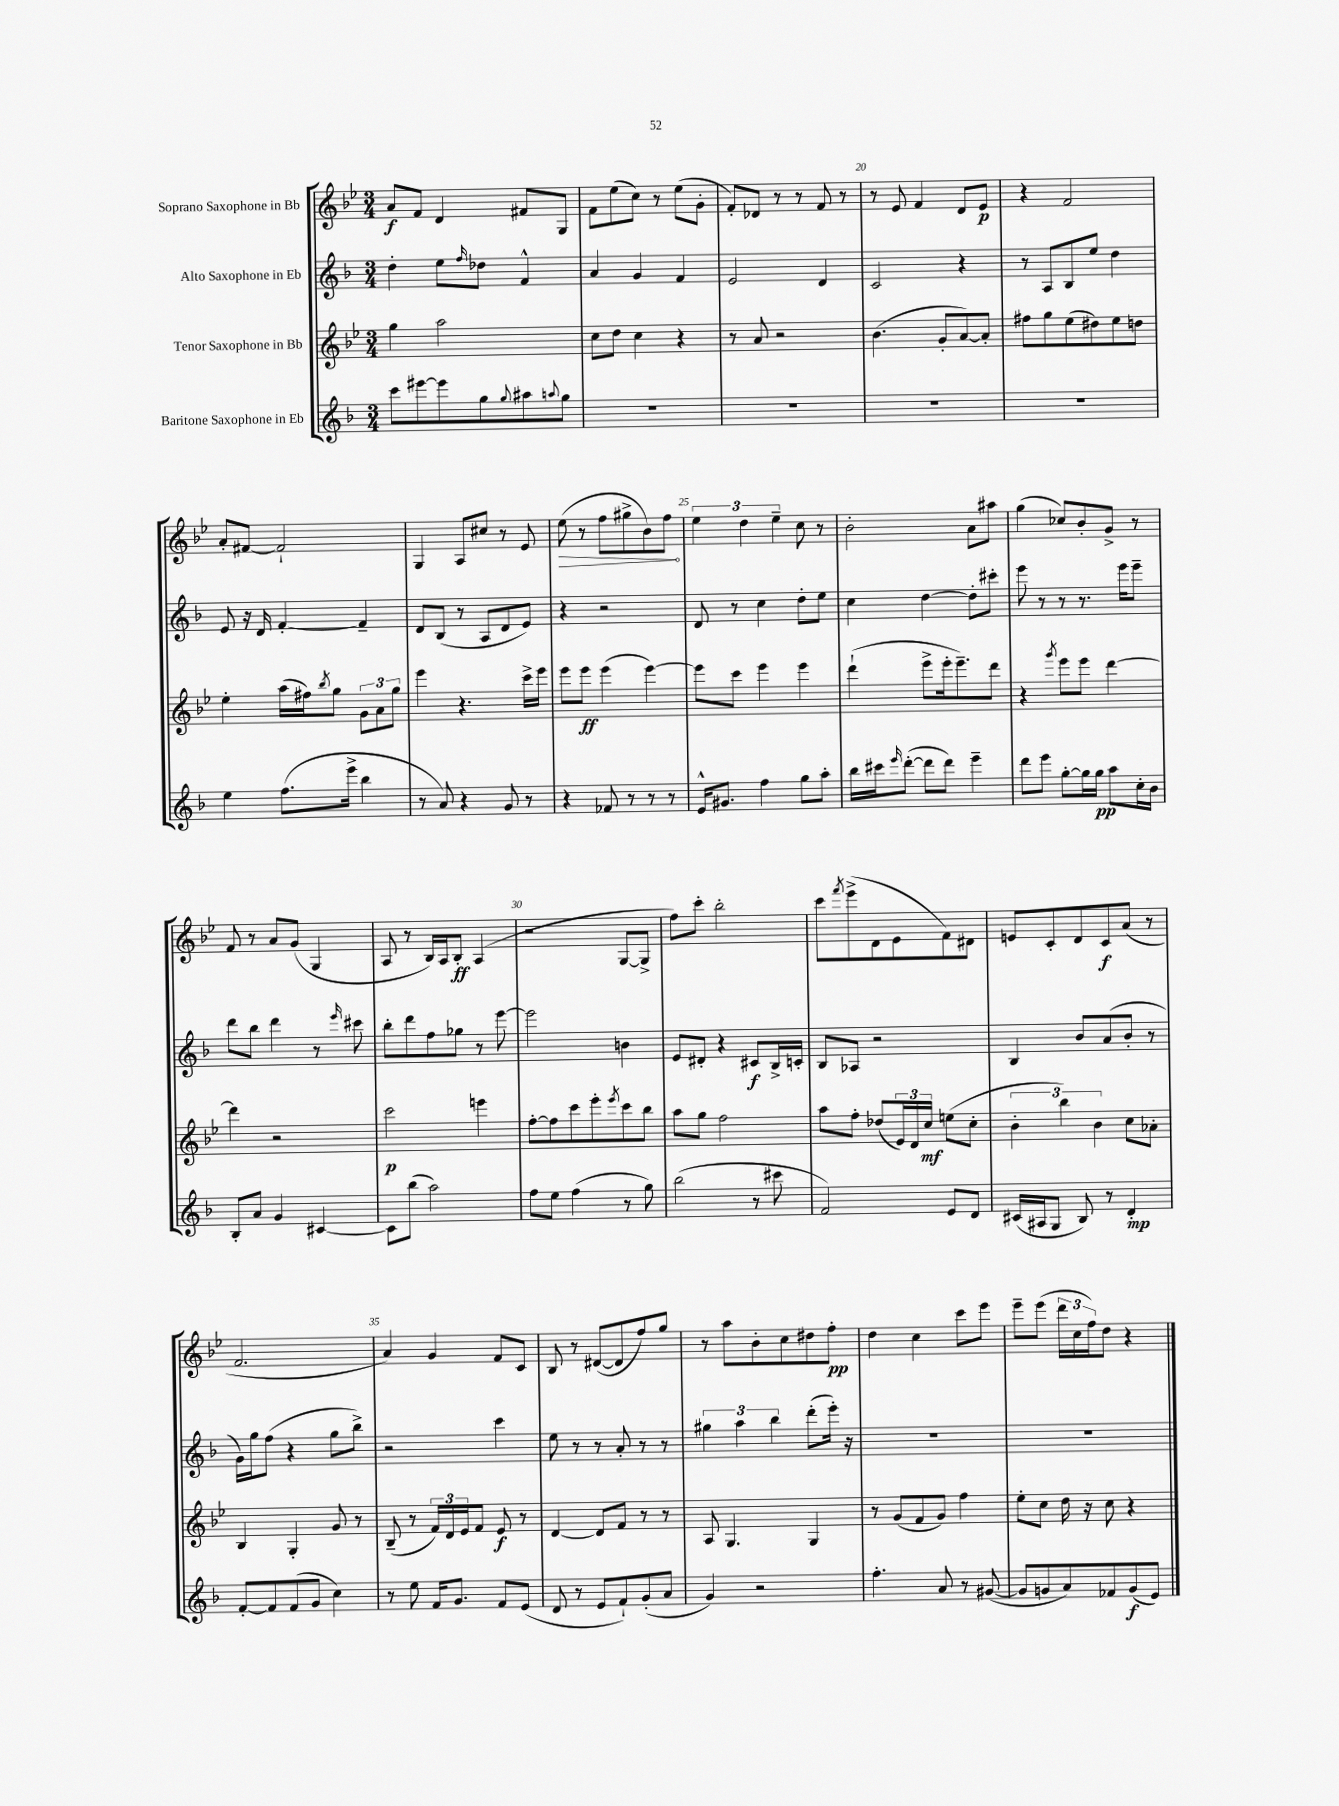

**kern	**dynam	**kern	**dynam	**kern	**dynam	**kern	**dynam
*part4	*part4	*part3	*part3	*part2	*part2	*part1	*part1
*staff4	*staff4	*staff3	*staff3	*staff2	*staff2	*staff1	*staff1
*I"Baritone Saxophone in Eb	*	*I"Tenor Saxophone in Bb	*	*I"Alto Saxophone in Eb	*	*I"Soprano Saxophone in Bb	*
*clefG2	*	*clefG2	*	*clefG2	*	*clefG2	*
*k[b-]	*	*k[b-e-]	*	*k[b-]	*	*k[b-e-]	*
*M3/4	*	*M3/4	*	*M3/4	*	*M3/4	*
=17	=17	=17	=17	=17	=17	=17	=17
8ccc\L	.	4gg\	.	4dd'\	.	8a/L	f
[8eee#X\	.	.	.	.	.	8f/J	.
8eee#\]	.	2aa\	.	8ee\L	.	4d/	.
.	.	.	.	16qqff/	.	.	.
8gg\	.	.	.	8dd-X\J	.	.	.
8qqgg/	.	.	.	.	.	.	.
8aa#X\	.	.	.	4f^^/	.	8f#X/L	.
8qqaan/	.	.	.	.	.	.	.
8gg\J	.	.	.	.	.	8G/J	.
=18	=18	=18	=18	=18	=18	=18	=18
2.r	.	8cc\L	.	4a/	.	8f\L	.
.	.	8dd\J	.	.	.	(8ee-\	.
.	.	4cc\	.	4g/	.	8cc\J)	.
.	.	.	.	.	.	8r	.
.	.	4r	.	4f/	.	(8ee-\L	.
.	.	.	.	.	.	8g'\J	.
=19	=19	=19	=19	=19	=19	=19	=19
2.r	.	8r	.	2e/	.	8f'/L)	.
.	.	8a/	.	.	.	8d-X/J	.
.	.	2r	.	.	.	8r	.
.	.	.	.	.	.	8r	.
.	.	.	.	4d/	.	8f/	.
.	.	.	.	.	.	8r	.
=20	=20	=20	=20	=20	=20	=20	=20
2.r	.	(4.b-\	.	2c/	.	8r	.
.	.	.	.	.	.	8e-/	.
.	.	.	.	.	.	4f/	.
.	.	8g'/L	.	.	.	.	.
.	.	[8a/)	.	4r	.	8d/L	.
.	.	8a'/J]	.	.	.	8e-/J	p
=21	=21	=21	=21	=21	=21	=21	=21
2.r	.	8ff#X\L	.	8r	.	4r	.
.	.	8gg\	.	8A/L	.	.	.
.	.	(8ee-\	.	8B-/	.	2f/	.
.	.	8dd#X\)	.	8ee/J	.	.	.
.	.	8ee-\	.	4dd\	.	.	.
.	.	8ddn\J	.	.	.	.	.
!!LO:LB:g=z
=22	=22	=22	=22	=22	=22	=22	=22
4ee\	.	4ee-'\	.	8e/	.	8a'/L	.
.	.	.	.	16r	.	[8f#X/J	.
.	.	.	.	16d/	.	.	.
(8.ff\L	.	(16aa\LL	.	[4f'/	.	2f#`/]	.
.	.	16ff#X\J)	.	.	.	.	.
.	.	8qbb-/	.	.	.	.	.
.	.	8gg\J	.	.	.	.	.
16eee^\Jk	.	.	.	.	.	.	.
4bb-\	.	12g\L	.	4f~/]	.	.	.
.	.	12a\	.	.	.	.	.
.	.	12gg\J	.	.	.	.	.
=23	=23	=23	=23	=23	=23	=23	=23
8r	.	4eee-\	.	8d/L	.	4G/	.
8a/)	.	.	.	(8B-/J	.	.	.
4r	.	4.r	.	8r	.	8A/L	.
.	.	.	.	8A/L	.	8cc#X/J	.
8g/	.	.	.	8d/	.	8r	.
8r	.	16ccc^\LL	.	8e/J)	.	8e-/	.
.	.	16eee-\JJ	.	.	.	.	.
=24	=24	=24	=24	=24	=24	=24	=24
!	!	!	!	!	!	!	!LO:HP:b
4r	.	8eee-\L	.	4r	.	(8ee-\	>
.	.	8eee-\J	ff	.	.	8r	.
8f-X/	.	(4eee-\	.	2r	.	8ff\L	.
8r	.	.	.	.	.	8gg#X^\	.
8r	.	[4eee-\)	.	.	.	8b-\)	.
8r	.	.	.	.	.	8ff\J	.
.	.	.	.	.	.	.	]
=25	=25	=25	=25	=25	=25	=25	=25
16e^^/KL	.	8eee-\L]	.	8d/	.	6ee-\	.
8.g#X/J	.	.	.	.	.	.	.
.	.	8ccc\J	.	8r	.	.	.
.	.	.	.	.	.	6dd\	.
4ff\	.	4eee-\	.	4cc\	.	.	.
.	.	.	.	.	.	6ee-~\	.
8gg\L	.	4eee-\	.	8dd'\L	.	8cc\	.
8aa'\J	.	.	.	8ee\J	.	8r	.
=26	=26	=26	=26	=26	=26	=26	=26
16bb-\LL	.	(4ddd`\	.	4cc\	.	2b-'\	.
16ccc#X\J	.	.	.	.	.	.	.
16qqeee/	.	.	.	.	.	.	.
([8ddd'\J	.	.	.	.	.	.	.
8ddd\L]	.	8eee-^\L	.	[4dd\	.	.	.
8ddd\J)	.	16eee-'\k	.	.	.	.	.
.	.	8.eee-~\)	.	.	.	.	.
4eee~\	.	.	.	8dd'\L]	.	8a\L	.
.	.	8ddd\J	.	8ccc#X'\J	.	8aa#X\J	.
=27	=27	=27	=27	=27	=27	=27	=27
8ddd\L	.	4r	.	8eee\	.	(4gg\	.
8eee\J	.	.	.	8r	.	.	.
.	.	8qggg/	.	.	.	.	.
[8gg'\L	.	8eee-\L	.	8r	.	8cc-X/L)	.
16gg\L]	.	8eee-\J	.	8.r	.	8b-'/	.
16gg\JJ	pp	.	.	.	.	.	.
8aa\L	.	[4ddd\	.	.	.	8g^/J	.
.	.	.	.	16eee\KL	.	.	.
16cc'\L	.	.	.	8eee~\J	.	8r	.
16b-\JJ	.	.	.	.	.	.	.
!!LO:LB:g=z
=28	=28	=28	=28	=28	=28	=28	=28
8B-'/L	.	4ddd\]	.	8ddd\L	.	8f/	.
8a/J	.	.	.	8bb-\J	.	8r	.
4g/	.	2r	.	4ddd\	.	8a/L	.
.	.	.	.	.	.	(8g/J	.
[4c#X/	.	.	.	8r	.	4G/	.
.	.	.	.	16qqeee/	.	.	.
.	.	.	.	8ccc#X\	.	.	.
=29	=29	=29	=29	=29	=29	=29	=29
8c#\L]	.	2ccc\	p	8bb-'\L	.	8A/	.
(8bb-\J	.	.	.	8ddd\	.	8r	.
2aa\)	.	.	.	8ff\	.	16B-/LL)	.
.	.	.	.	.	.	16A/J	.
.	.	.	.	8gg-X\J	.	8B-'/J	ff
.	.	4eeen\	.	8r	.	(4A/	.
.	.	.	.	[8eee\	.	.	.
=30	=30	=30	=30	=30	=30	=30	=30
8ff\L	.	[8ff'\L	.	2eee\]	.	2r	.
8ee\J	.	8ff\]	.	.	.	.	.
(4ff\	.	8ccc\	.	.	.	.	.
.	.	8eee-'\	.	.	.	.	.
.	.	8qeee-/	.	.	.	.	.
8r	.	8ccc\	.	4bn\	.	[8G/L	.
8gg\)	.	8bb-\J	.	.	.	8G^/J]	.
=31	=31	=31	=31	=31	=31	=31	=31
(2bb-\	.	8aa\L	.	8e/L	.	8ff\L)	.
.	.	8gg\J	.	8d#X'/J	.	8ccc'\J	.
.	.	2ff\	.	4r	.	2bb-'\	.
8r	.	.	.	8c#X/L	f	.	.
8ccc#X\	.	.	.	16B-^/L	.	.	.
.	.	.	.	16cn'/JJ	.	.	.
=32	=32	=32	=32	=32	=32	=32	=32
2f/)	.	8aa\L	.	8B-/L	.	8ccc\L	.
.	.	.	.	.	.	8qfff/	.
.	.	8ff'\J	.	8A-X/J	.	(8eee-^\	.
.	.	(8dd-X/L	.	2r	.	8d\	.
.	.	24e-/L)	.	.	.	8e-\	.
.	.	24d/	.	.	.	.	.
.	.	24cc/JJ	mf	.	.	.	.
8e/L	.	(8een\L	.	.	.	8f\)	.
8d/J	.	8cc'\J	.	.	.	8d#X\J	.
=33	=33	=33	=33	=33	=33	=33	=33
(16c#X/LL	.	6b-'\	.	4B-/	.	8en/L	.
16A#X/J	.	.	.	.	.	.	.
8G/J	.	.	.	.	.	8c'/	.
.	.	6bb-\)	.	.	.	.	.
8B-/)	.	.	.	8b-/L	.	8d/	.
.	.	6b-\	.	.	.	.	.
8r	.	.	.	(8a/	.	8c/	f
4d'/	mp	8cc\L	.	8b-'/J	.	(8a/J	.
.	.	8a-X'\J	.	8r	.	8r	.
!!LO:LB:g=z
=34	=34	=34	=34	=34	=34	=34	=34
[8f'/L	.	4B-/	.	16g\LL)	.	2.f/	.
.	.	.	.	16gg\J	.	.	.
8f/]	.	.	.	(8ff\J	.	.	.
(8f/	.	4G'/	.	4r	.	.	.
8g/J	.	.	.	.	.	.	.
4cc\)	.	8g/	.	8gg\L	.	.	.
.	.	8r	.	8bb-^\J)	.	.	.
=35	=35	=35	=35	=35	=35	=35	=35
8r	.	(8B-~/	.	2r	.	4a/)	.
8ee\	.	8r	.	.	.	.	.
16f/KL	.	24f/LL)	.	.	.	4g/	.
.	.	24d/	.	.	.	.	.
8.g/J	.	.	.	.	.	.	.
.	.	24e-/J	.	.	.	.	.
.	.	8f/J	.	.	.	.	.
8f/L	.	8e-/	f	4ccc\	.	8f/L	.
(8e/J	.	8r	.	.	.	8c/J	.
=36	=36	=36	=36	=36	=36	=36	=36
8d/	.	[4d/	.	8ee\	.	8B-/	.
8r	.	.	.	8r	.	8r	.
8e/L	.	8d/L]	.	8r	.	([8d#X/L	.
8f`/)	.	8f/J	.	8a'/	.	8d#/]	.
(8g'/	.	8r	.	8r	.	8ff/)	.
8a/J	.	8r	.	8r	.	8gg/J	.
=37	=37	=37	=37	=37	=37	=37	=37
4g/)	.	8A/	.	6gg#X\	.	8r	.
.	.	4.G/	.	.	.	8aa\L	.
.	.	.	.	6aa\	.	.	.
2r	.	.	.	.	.	8b-'\	.
.	.	.	.	6bb-\	.	.	.
.	.	.	.	.	.	8cc\	.
.	.	4G/	.	(8ddd'\L	.	8dd#X\	.
.	.	.	.	16eee'\Jk)	.	8ff'\J	pp
.	.	.	.	16r	.	.	.
=38	=38	=38	=38	=38	=38	=38	=38
4.ff'\	.	8r	.	2.r	.	4dd\	.
.	.	(8g/L	.	.	.	.	.
.	.	8f/	.	.	.	4cc\	.
8a/	.	8g/J)	.	.	.	.	.
8r	.	4ff\	.	.	.	8ccc\L	.
([8g#X/	.	.	.	.	.	8eee-\J	.
=39	=39	=39	=39	=39	=39	=39	=39
8g#/L]	.	8ee-'\L	.	2.r	.	8eee-~\L	.
8gn/	.	8cc\J	.	.	.	(8eee-\J	.
8a/)	.	16dd\	.	.	.	24ddd\LL	.
.	.	.	.	.	.	24cc\	.
.	.	16r	.	.	.	.	.
.	.	.	.	.	.	24ff\J)	.
8f-X/	.	8cc\	.	.	.	8dd\J	.
(8g/	f	4r	.	.	.	4r	.
8e/J)	.	.	.	.	.	.	.
==	==	==	==	==	==	==	==
*-	*-	*-	*-	*-	*-	*-	*-
